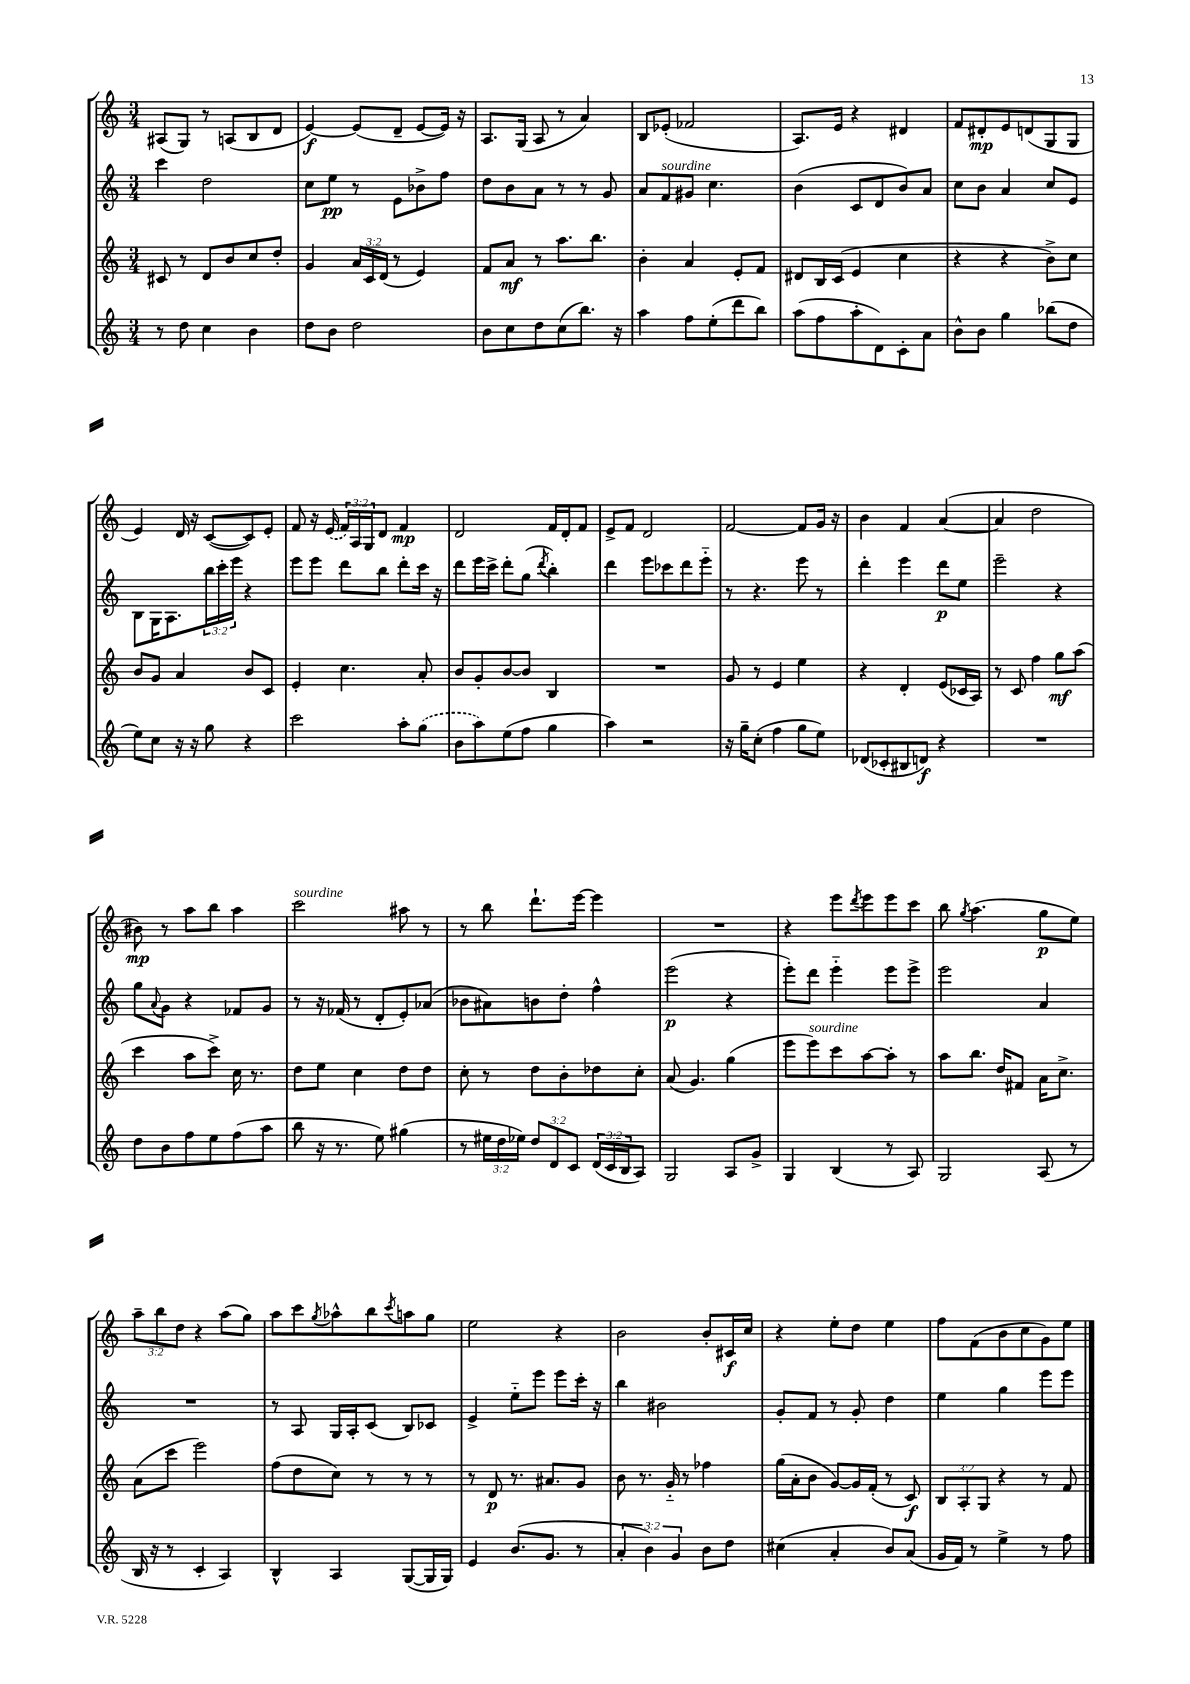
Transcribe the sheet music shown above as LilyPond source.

<<
\new StaffGroup <<
\new Staff = "s0" {
    \clef treble \key c \major \numericTimeSignature \time 3/4 \override Staff.TupletNumber.text = #tuplet-number::calc-fraction-text
    ais8( g8) r8 a8( b8 d'8 |
    e'4~\f) e'8( d'8-- e'8~ e'16) r16 |
    a8. g16( a8 r8 a'4) |
    b8 ees'8-.( fes'2 |
    a8.) e'16 r4 dis'4 |
    f'8 dis'8-.\mp e'8 d'8( g8 g8 |
    e'4) d'16 r16 c'8~( c'8) e'8-. |
    f'8 r16 \once \slurDashed e'16( \tuplet 3/2 { f'16) a16 g16 } d'8 f'4\mp |
    d'2 f'16 d'16-. f'8 |
    e'8-> f'8 d'2 |
    f'2~ f'8 g'16 r16 |
    b'4 f'4 a'4~( |
    a'4 d''2 |
    bis'8\mp) r8 a''8 b''8 a''4 |
    c'''2^\markup { \italic "sourdine" } ais''8 r8 |
    r8 b''8 d'''8.-! e'''16~ e'''4 |
    R2. |
    r4 e'''8 \acciaccatura { d'''8 } e'''8 e'''8 c'''8 |
    b''8 \acciaccatura { g''8 } a''4.( g''8\p e''8) |
    \tuplet 3/2 { a''8-- b''8 d''8 } r4 a''8( g''8) |
    a''8 c'''8 \acciaccatura { g''8 } aes''8-^ b''8 \acciaccatura { c'''8 } a''8 g''8 |
    e''2 r4 |
    b'2 b'8-. cis'16\f c''16 |
    r4 e''8-. d''8 e''4 |
    f''8 f'8( b'8 c''8 g'8) e''8 \bar "|." |
}
\new Staff = "s1" {
    \clef treble \key c \major \numericTimeSignature \time 3/4 \override Staff.TupletNumber.text = #tuplet-number::calc-fraction-text
    c'''4 d''2 |
    c''8 e''8\pp r8 e'8 bes'8-> f''8 |
    d''8 b'8 a'8 r8 r8 g'8 |
    a'8 f'8^\markup { \italic "sourdine" } gis'8 c''4. |
    b'4( c'8 d'8 b'8) a'8 |
    c''8 b'8 a'4 c''8 e'8 |
    b8 g16 a8. \tuplet 3/2 { b''16 c'''16-. e'''16 } r4 |
    e'''8 e'''8 d'''8 b''8 d'''8-. c'''16 r16 |
    d'''8 e'''16 c'''16-> d'''8-. g''8( \acciaccatura { d'''8 } b''4-.) |
    d'''4 e'''8 ces'''8 d'''8 e'''8-_ |
    r8 r4. e'''8 r8 |
    d'''4-. e'''4 d'''8\p e''8 |
    e'''2-- r4 |
    g''8 \appoggiatura { a'8 } g'8 r4 fes'8 g'8 |
    r8 r16 fes'16( r8 d'8-. e'8-.) aes'8( |
    bes'8 ais'8) b'8 d''8-. f''4-^ |
    e'''2\p( r4 |
    e'''8-.) d'''8 e'''4-_ e'''8 e'''8-> |
    e'''2 a'4 |
    R2. |
    r8 a8 g16 a16-. c'8( b8) ces'8 |
    e'4-> e''8-_ e'''8 e'''8 c'''16-. r16 |
    b''4 bis'2 |
    g'8-. f'8 r8 g'8-. d''4 |
    e''4 g''4 e'''8 e'''8 \bar "|." |
}
\new Staff = "s2" {
    \clef treble \key c \major \numericTimeSignature \time 3/4 \override Staff.TupletNumber.text = #tuplet-number::calc-fraction-text
    cis'8 r8 d'8 b'8 c''8 d''8-. |
    g'4 \tuplet 3/2 { a'16 c'16 d'16( } r8 e'4) |
    f'8 a'8\mf r8 a''8. b''8. |
    b'4-. a'4 e'8-. f'8 |
    dis'8 b16 c'16( e'4 c''4 |
    r4 r4 b'8->) c''8 |
    b'8 g'8 a'4 b'8 c'8 |
    e'4-. c''4. a'8-. |
    b'8 g'8-. b'8~ b'8 b4 |
    R2. |
    g'8 r8 e'4 e''4 |
    r4 d'4-. e'8( ces'16 a16) |
    r8 c'8 f''4 g''8\mf a''8( |
    c'''4 a''8 c'''8->) c''16 r8. |
    d''8 e''8 c''4 d''8 d''8 |
    c''8-. r8 d''8 b'8-. des''8 c''8-. |
    a'8( g'4.) g''4( |
    e'''8 e'''8^\markup { \italic "sourdine" }) c'''8 a''8~ a''8-. r8 |
    a''8 b''8. d''16 fis'8 a'16 c''8.-> |
    a'8( c'''8 e'''2) |
    f''8( d''8 c''8) r8 r8 r8 |
    r8 d'8\p r8. ais'8. g'8 |
    b'8 r8. g'16-_ r8 fes''4 |
    g''16( a'16-. b'8 g'8~) g'16 f'16-.( r8 c'8\f) |
    \tuplet 3/2 { b8 a8-. g8 } r4 r8 f'8 \bar "|." |
}
\new Staff = "s3" {
    \clef treble \key c \major \numericTimeSignature \time 3/4 \override Staff.TupletNumber.text = #tuplet-number::calc-fraction-text
    r8 d''8 c''4 b'4 |
    d''8 b'8 d''2 |
    b'8 c''8 d''8 c''8( b''8.) r16 |
    a''4 f''8 e''8-.( d'''8 b''8) |
    a''8( f''8 a''8-. d'8) c'8-. a'8 |
    b'8-^ b'8 g''4 bes''8( d''8 |
    e''8) c''8 r16 r16 g''8 r4 |
    c'''2 a''8-. \once \slurDashed g''8( |
    b'8 a''8) e''8( f''8 g''4 |
    a''4) r2 |
    r16 g''16-- c''8-.( f''4 g''8 e''8) |
    des'8( ces'8-. bis8 d'8\f) r4 |
    R2. |
    d''8 b'8 f''8 e''8 f''8( a''8 |
    b''8 r16 r8. e''8) gis''4( |
    r8 \tuplet 3/2 { eis''16 d''16 ees''16) } \tuplet 3/2 { d''8 d'8 c'8 } \tuplet 3/2 { d'16( c'16 b16 } a8) |
    g2 a8 g'8-> |
    g4 b4( r8 a8) |
    g2 a8( r8 |
    b16 r16 r8 c'4-. a4) |
    b4-^ a4 g8~( g16 g16) |
    e'4 b'8.( g'8. r8 |
    \tuplet 3/2 { a'4-. b'4) g'4 } b'8 d''8 |
    cis''4( a'4-. b'8) a'8( |
    g'16 f'16) r8 e''4-> r8 f''8 \bar "|." |
}
>>
>>
\layout { \context { \Score \remove "Bar_number_engraver" } }
